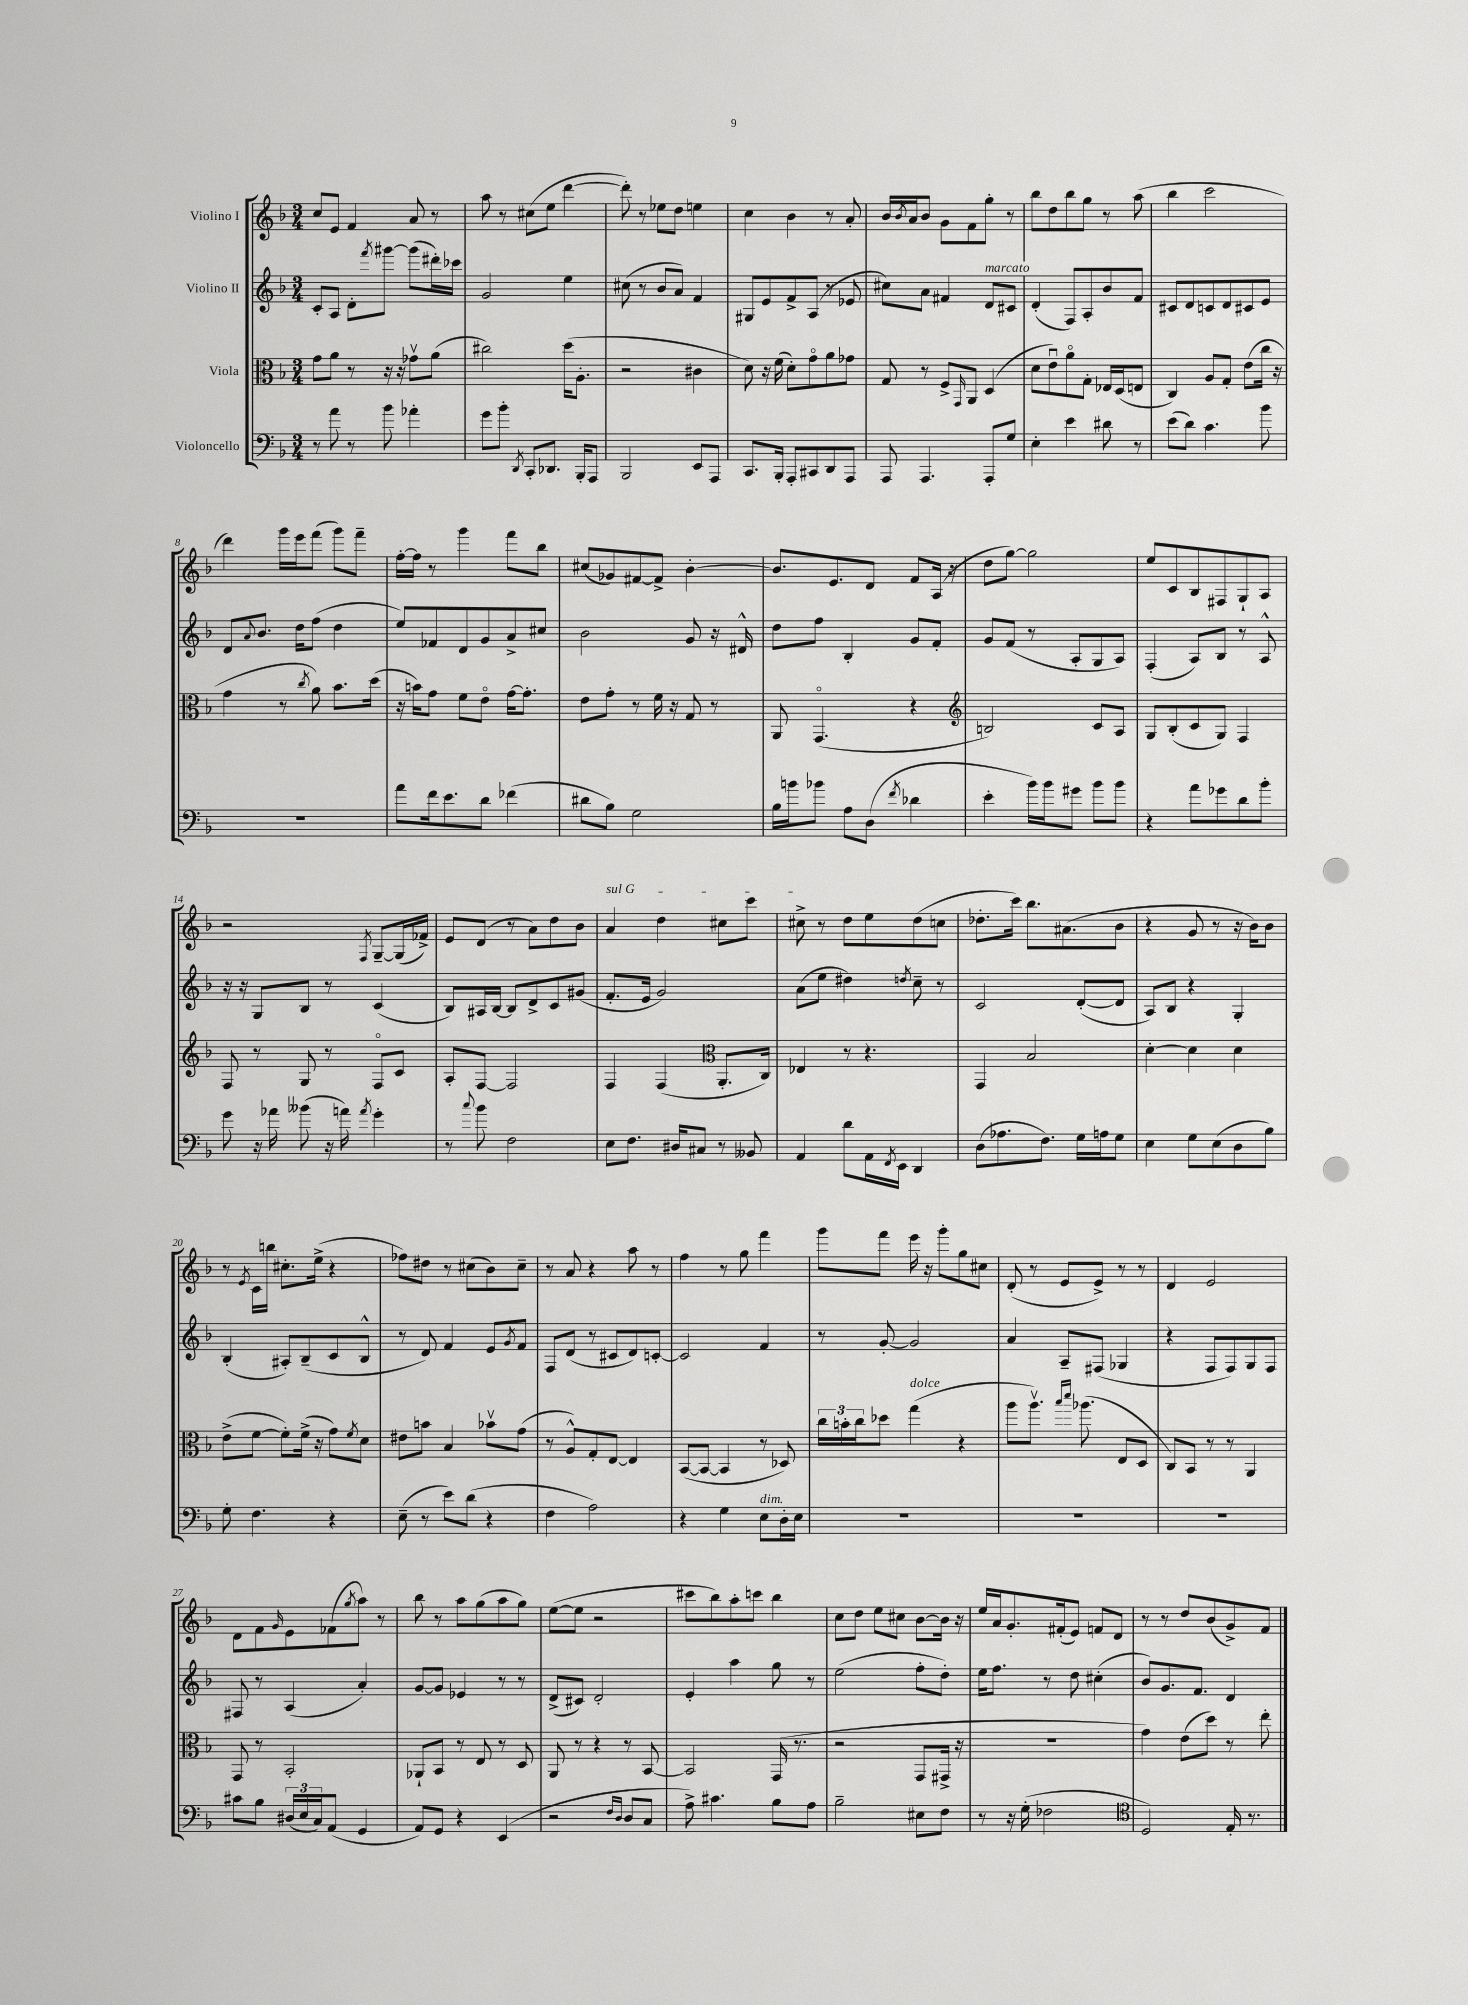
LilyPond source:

<<
\new StaffGroup <<
\new Staff = "s0" \with { instrumentName = "Violino I" } {
    \clef treble \key f \major \numericTimeSignature \time 3/4
    c''8 e'8 f'4 a'8 r8 |
    a''8 r8 cis''8( e''8 d'''4~ |
    d'''8-.) r8 ees''8 d''8 e''4 |
    c''4 bes'4 r8 a'8-. |
    bes'16 \acciaccatura { bes'8 } a'16 bes'8 g'8 f'8 g''8-. r8 |
    bes''8 d''8 bes''8 g''8 r8 a''8( |
    bes''4 c'''2 |
    d'''4) g'''16 e'''16 f'''8( g'''8) f'''8-- |
    f''16~-. f''16 r8 g'''4 f'''8 bes''8 |
    cis''8( ges'8) fis'8~ fis'8-> bes'4~-. |
    bes'8. e'8. d'8 f'8 a16( r16 |
    d''8 g''8~) g''2 |
    e''8 c'8 bes8 fis8 g8-! a8 |
    r2 \acciaccatura { f8 } g8~-- g16( fes'16->) |
    e'8 d'8( r8 a'8) d''8 bes'8 |
    \once \override TextSpanner.bound-details.left.text = \markup { \italic "sul G" } a'4\startTextSpan d''4 cis''8 c'''8 |
    cis''8->\stopTextSpan r8 d''8 e''8 d''8( c''8 |
    des''8.-. c'''16) bes''8. ais'8.( bes'8 |
    r4 g'8 r8 r16 bes'16) bes'8 |
    r8 \acciaccatura { e'8 } c'16 b''16 cis''8.-. e''16->( r4 |
    fes''8) dis''8 r8 cis''8( bes'8) cis''8-- |
    r8 a'8 r4 a''8 r8 |
    f''4 r8 g''8 f'''4 |
    g'''8 f'''8 e'''16 r16 g'''8-. g''8 cis''8 |
    d'8-.( r8 e'8 e'8->) r8 r8 |
    d'4 e'2 |
    d'8 f'8 \grace { g'16 } e'8 fes'8( \acciaccatura { g''8 } a''8) r8 |
    bes''8 r8 a''8 g''8( a''8 g''8) |
    e''8~( e''8 r2 |
    cis'''8 bes''8) a''8-. c'''8 bes''4 |
    c''8 d''8 e''8 cis''8 bes'8~ bes'16 r16 |
    e''16 a'16 g'8.-. fis'16-.( e'8) f'8 d'8 |
    r8 r8 d''8 bes'8( g'8->) f'8 \bar "|." |
}
\new Staff = "s1" \with { instrumentName = "Violino II" } {
    \clef treble \key f \major \numericTimeSignature \time 3/4
    c'8-. a8 d'8-. \acciaccatura { f'''8 } gis'''8~ gis'''8( dis'''16-.) ces'''16 |
    g'2 e''4 |
    cis''8( r8 bes'8 a'8) f'4 |
    gis8 e'8 f'8-> a8( r8 ees'8 |
    cis''8) a'8 fis'4 d'8^\markup { \italic "marcato" } cis'8 |
    d'4-.( f8) a8-. bes'8 f'8 |
    cis'8 d'8 c'8 d'8 cis'8 e'8 |
    d'8 \appoggiatura { a'8 } bes'8. d''16 f''8( d''4 |
    e''8) fes'8 d'8 g'8 a'8-> cis''8 |
    bes'2 g'8 r16 dis'16-^ |
    d''8 f''8 bes4-. g'8 f'8-. |
    g'8 f'8( r8 a8-. g8 a8) |
    f4-.( a8) bes8 r8 a8-^ |
    r16 r16 g8 bes8 r8 c'4( |
    bes8) ais16 bes16~ bes8 d'8-> c'8 gis'8( |
    f'8.-. e'16 g'2) |
    a'8( e''8 dis''4) \acciaccatura { d''8 } c''8-- r8 |
    c'2 d'8~-.( d'8 |
    a8) bes8 r4 g4-. |
    bes4-.( ais8-.) bes8--( c'8 bes8-^ |
    r8 d'8) f'4 e'8 \acciaccatura { g'8 } f'8 |
    f8 d'8( r8 cis'8 d'8) c'8~-. |
    c'2 f'4 |
    r8 g'8~-. g'2 |
    a'4 a8-- fis8( ges4 |
    r4 f8 f8) g8 f8 |
    fis8 r8 a4( a'4-.) |
    g'8~ g'8 ees'4 r8 r8 |
    d'8->( cis'8) d'2-. |
    e'4-. a''4 g''8 r8 |
    e''2( f''8-. d''8-.) |
    e''16 f''8. r8 d''8 cis''4-.( |
    bes'8) g'8. f'8. d'4 \bar "|." |
}
\new Staff = "s2" \with { instrumentName = "Viola" } {
    \clef alto \key f \major \numericTimeSignature \time 3/4
    g'8 a'8 r8 r16 r16 ges'8\upbow a'8( |
    cis''2) d''16( a8.-. |
    r2 cis'4 |
    d'8) r16 f'16( d'8-.) g'8\flageolet a'8 ges'8 |
    g8 r8 f8-> \grace { g,16 } a,8 d4( |
    d'8 e'8\downbow) a'8\flageolet g8-. ees16 d16( e8 |
    c4) a8 g8-. e'8( c''16 r16 |
    g'4 r8 \acciaccatura { c''8 } a'8) bes'8. d''16( |
    r16 b'16) g'8 f'8 e'8\flageolet g'16~ g'8.-. |
    e'8 g'8-. r8 f'16 r16 g8 r8 |
    a,8 g,4.\flageolet( r4 |
    \clef treble b2) c'8 a8 |
    g8 bes8-.( c'8 g8) f4 |
    f8 r8 g8 r8 f8\flageolet c'8 |
    a8-. f8~ f2 |
    f4 f4( \clef alto a,8.-. c16) |
    ees4 r8 r4. |
    g,4 bes2 |
    d'4~-. d'4 d'4 |
    e'8->( f'8~ f'8-.) f'16->( r16 g'8) \acciaccatura { f'8 } d'8 |
    eis'8 b'8 bes4 bes'8\upbow g'8( |
    r8 a8-^) g8-. e8~ e4 |
    bes,8~( bes,8~ bes,4 r8 des8) |
    \tuplet 3/2 { c''16 b'16-. c''16 } des''8 g''4^\markup { \italic "dolce" }( r4 |
    a''8 a''8.\upbow) \grace { bes''16 d'''16 } aes''8.( e8 d8 |
    c8) bes,8 r8 r8 a,4 |
    g,8 r8 bes,2-. |
    aes,8-! bes,8 r8 e8 r8 d8 |
    a,8 r8 r4 r8 bes,8~ |
    bes,2 g,16( r8. |
    r2 g,8 gis,16-> r16 |
    R2. |
    g'4) e'8( d''8) r8 e''8-. \bar "|." |
}
\new Staff = "s3" \with { instrumentName = "Violoncello" } {
    \clef bass \key f \major \numericTimeSignature \time 3/4
    r8 a'8 r8 bes'8 aes'4-. |
    g'8 bes'8-. \acciaccatura { d,8 } c,8-. des,8. bes,,16-. a,,8 |
    bes,,2 e,8 a,,8 |
    c,8. bes,,16-. a,,8-. cis,8 d,8 a,,8 |
    a,,8 a,,4. a,,8-. g8 |
    e4-. e'4 dis'8 r8 |
    e'8( d'8) c'4. bes'8 |
    R2. |
    a'8 f'16 e'8. d'8 fes'4( |
    dis'8 bes8) g2 |
    bes16 b'16 bes'8 a8 d8( \acciaccatura { f'8 } des'4 |
    e'4-. bes'16) bes'16 gis'8 bes'8 bes'8 |
    r4 a'8 ges'8 d'8 bes'8-. |
    g'8 r16 aes'16 beses'8( r16 a'16) \acciaccatura { a'8 } g'4-. |
    r8 \appoggiatura { c''8 } bes'8 f2 |
    e8 f8. dis16 cis8 r8 beses,8 |
    a,4 d'8 a,16 \acciaccatura { f,8 } e,16 d,4 |
    d8( aes8. f8.) g16 a16 g8 |
    e4 g8 e8( d8 bes8) |
    g8-. f4. r4 |
    e8--( r8 e'8) d'8( r4 |
    f4 a2) |
    r4 g4 e8^\markup { \italic "dim." } d16-. e16 |
    R2. |
    R2. |
    R2. |
    cis'8 bes8 \tuplet 3/2 { dis16( e16 c16) } a,8( g,4 |
    a,8) g,8 r4 e,4( |
    r2 \grace { f16 d16 } d8 c8 |
    a8->) cis'4. bes8 a8 |
    bes2-- eis8 f8 |
    r8 r16 g16-.( fes2 |
    \clef tenor d2) e16-. r8. \bar "|." |
}
>>
>>
